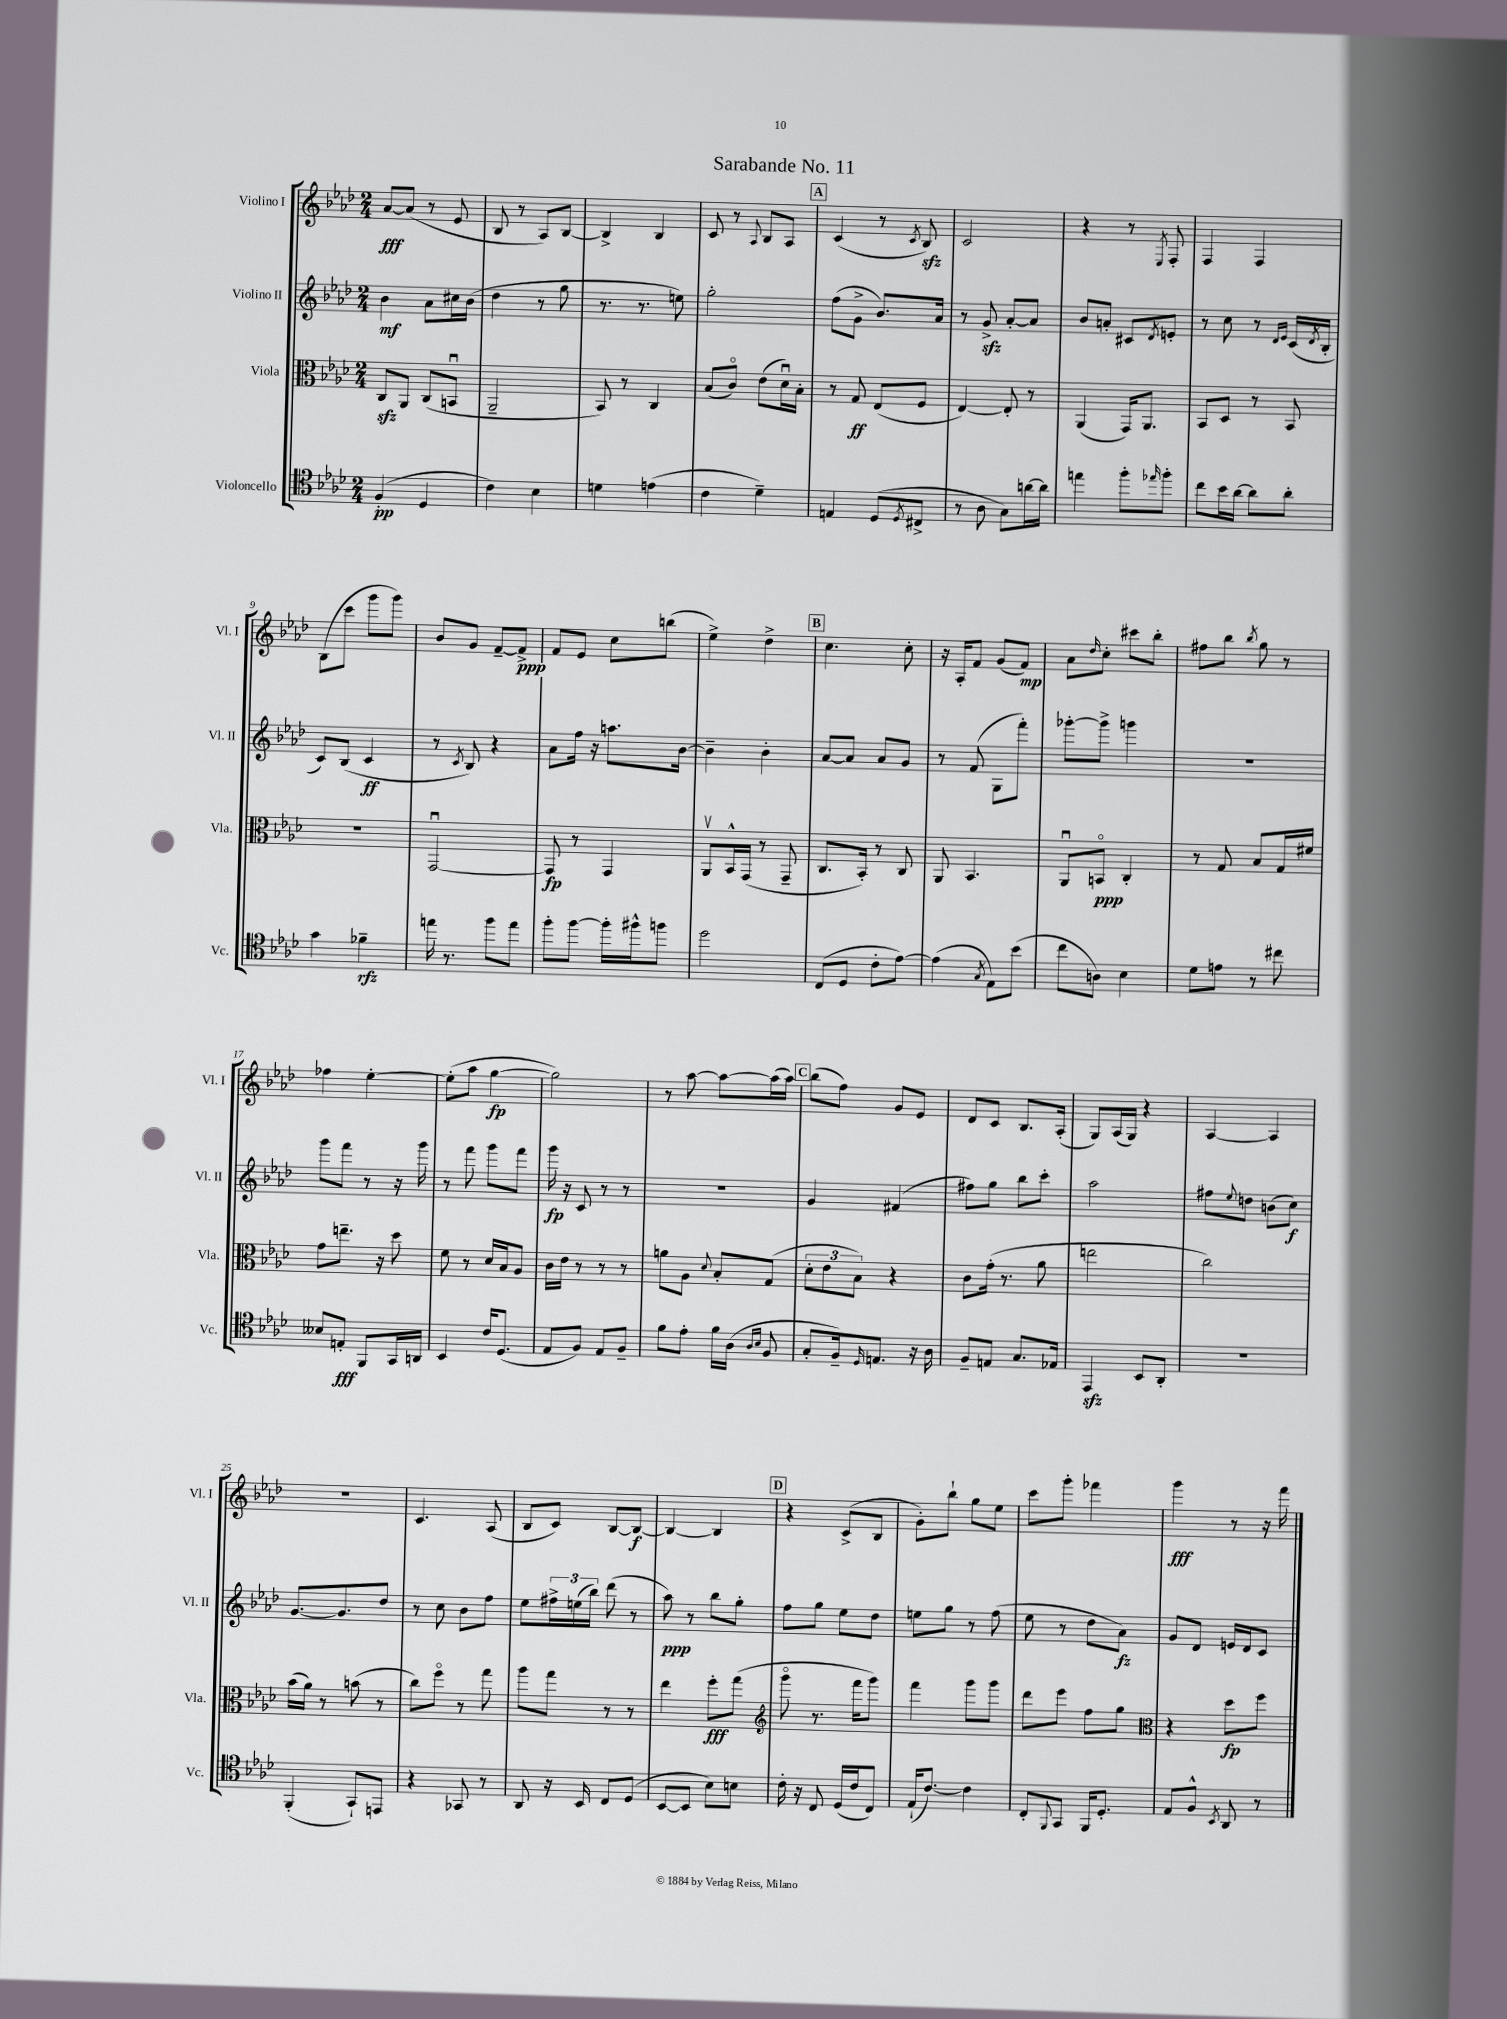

**kern	**kern	**kern	**kern
*staff4	*staff3	*staff2	*staff1
*clefC4	*clefC3	*clefG2	*clefG2
*k[b-e-a-d-]	*k[b-e-a-d-]	*k[b-e-a-d-]	*k[b-e-a-d-]
*M2/4	*M2/4	*M2/4	*M2/4
(4F'/	8C/L	4b-\	[8a-/L
.	8AA-/J	.	(8a-/]J
4D-/	(8C/L	8a-\L	8r
.	8BBu/J	16cc#\L	8e-/
.	.	(16b-\JJ	.
=	=	=	=
4c\)	2AA-~/	4dd-\	8B-/
.	.	.	8r
4B-\	.	8r	8A-/L)
.	.	8gg\	[8B-/J
=	=	=	=
4d\	8BB-/)	8.r	4B-^/]
.	8r	.	.
.	.	8.r	.
(4e\	4C/	.	4B-/
.	.	8ee\)	.
=	=	=	=
4c\	(8B-/L	2gg'\	8c/
.	8co/J)	.	8r
.	.	.	8qqA-/
4d-~\)	(8e-\L	.	8B-/L
.	16d-u\L)	.	8A-/J
.	16B-'\JJ	.	.
=	=	=	=
4E/	8r	(8ff\L	(4c/
.	8G/	8g^\J	.
(8D-/L	(8E-/L	8.b-/L)	8r
8qD-/	.	.	8qc/
8C#^/J	8F/J	.	8B-/)
.	.	16a-/Jk	.
=	=	=	=
8r	[4E-/)	8r	2c/
8A-\	.	8g^/	.
8G\L)	8E-'/]	[8a-'/L	.
[16a\L	8r	8a-/]J	.
16a\]JJ	.	.	.
=	=	=	=
4ee\	(4AA-/	8b-/L	4r
.	.	8a'/J	.
8ff'\L	16GG/LK)	8c#/L	8r
.	8.AA-/J	.	.
16qqee-/	.	8qd-/	8qE-/
8ff'\J	.	8e'/J	8F'/
=	=	=	=
8cc\L	8BB-/L	8r	4F/
16b-\L	8D-/J	8cc\	.
[16a-\JJ	.	.	.
8a-\]L	8r	8r	4F/
.	.	16qqd-/LL	.
.	.	16qqe-/JJ	.
8a-'\J	8BB-/	(16c/LL	.
.	.	8qd-/	.
.	.	16B-'/JJ	.
=	=	=	=
4g\	2r	8c/L)	(8B-\L
.	.	(8B-/J	8ccc\J
4f-~\	.	4c/	8ggg\L
.	.	.	8ggg\J)
=	=	=	=
16ee\	[2GGu/	8r	8b-/L
8.r	.	.	.
.	.	8qc/	.
.	.	8B-/)	8g/J
8ff\L	.	4r	[8f~/L
8ee\J	.	.	8f^/]J
=	=	=	=
8ff'\L	8GG/]	8a-\L	8f/L
[8ff\J	8r	16ff\Jk	8e-/J
.	.	16r	.
16ff'\]LL	4GG/	8.aa\L	8cc\L
16ff#^^\J	.	.	.
8ff\J	.	.	(8bb\J
.	.	[16b-\Jk	.
=	=	=	=
2dd-\	8AA-v/L	4b-~\]	4ee-^\)
.	16BB-^^/L	.	.
.	(16GG/JJ	.	.
.	8r	4b-'\	4dd-^\
.	8GG~/	.	.
=	=	=	=
(8C/L	8.C/L	[8a-/L	4.cc\
8D-/J	.	8a-/]J	.
.	16BB-'/Jk)	.	.
8c'\L	8r	8a-/L	.
[8e-\J)	8C/	8g/J	8cc'\
=	=	=	=
(4e-\]	8AA-/	8r	16r
.	.	.	16A-'/LK
.	4.BB-/	(8f/	8f/J
8qG/	.	.	.
8E-\L)	.	8G\L	(8g/L
(8b-\J	.	8fff'\J)	8f/J)
=	=	=	=
8cc\L	8AA-u/L	[8ggg-'\L	8a-\L
.	.	.	16qqdd-/
8A\J)	8BBo/J	8ggg-^\]J	8cc'\J
4B-\	4C'/	4ggg\	8ccc#\L
.	.	.	8bb-'\J
=	=	=	=
8d-\L	8r	2r	8ff#\L
8e\J	8G/	.	8bb-\J
.	.	.	8qbb-/
8r	8B-/L	.	8gg\
8cc#\	16G/L	.	8r
.	16f#/JJ	.	.
=	=	=	=
8B--/L	8g\L	8ggg\L	4ff-\
8E'/J	8.ee~\J	8fff\J	.
8FF/L	.	8r	[4ee-'\
.	16r	.	.
16GG/L	8dd-\	16r	.
16AA/JJ	.	16ggg\	.
=	=	=	=
4BB-/	8f\	8r	(8ee-'\]L
.	8r	8fff\	8aa-\J
16c/LK	16d-/LL	8ggg\L	[4gg\
(8.D-/J	16B-/J	.	.
.	8A-/J	8fff\J	.
=	=	=	=
8E-/L	16c\LL	16ggg\	2gg\])
.	16e-\JJ	16r	.
8F/J)	8r	8c/	.
8E-/L	8r	8r	.
8F~/J	8r	8r	.
=	=	=	=
8f\L	8a\L	2r	8r
8e-'\J	8A-\J	.	[8aa-\
.	8qqd-/	.	.
16f\LL	8B-'/L	.	8aa-\_L
(16A-\JJ	.	.	.
16qqA-/LL	.	.	.
16qqB-/JJ	.	.	.
8F/	(8G/J	.	(16aa-\]L
.	.	.	16aa-\JJ)
=	=	=	=
8G'/L	12d-'\L	4g/	(8bb-\L
.	12e-\	.	.
16F~/k)	.	.	8ff\J)
.	12B-\J)	.	.
16qqD-/	.	.	.
8.E/J	.	.	.
.	4r	(4f#/	8g/L
16r	.	.	8e-/J
16A-\	.	.	.
=	=	=	=
8F~/L	8c\L	8ff#\L)	8d-/L
8E/J	(16g'\Jk	8gg\J	8c/J
.	8.r	.	.
8.G/L	.	8bb-\L	8.B-/L
.	8a-\	8ccc'\J	.
16E-/Jk	.	.	(16A-'/Jk
=	=	=	=
4EE-/	2ee\	2aa-\	8G/L)
.	.	.	(16A-/L
.	.	.	16G/JJ)
8BB-/L	.	.	4r
8AA-'/J	.	.	.
=	=	=	=
2r	2cc\)	8ff#\L	[4A-/
.	.	8qqee-/	.
.	.	8dd\J	.
.	.	(8b\L	4A-/]
.	.	8cc\J)	.
=	=	=	=
(4FF'/	(16b-\LL	[8.g/L	2r
.	16a-\JJ)	.	.
.	8r	.	.
.	.	8.g/]	.
8GG`/L)	(8b\	.	.
8EE/J	8r	8dd-/J	.
=	=	=	=
4r	8cc\L)	8r	4.c/
.	8ffo\J	8cc\	.
8GG-/	8r	8b-\L	.
8r	8gg\	8ff\J	(8A-/
=	=	=	=
8AA-/	8aa-\L	8ee-\L	8B-/L
16r	8gg\J	24ff#^\L	8c/J)
.	.	(24ee\	.
16BB-/	.	.	.
.	.	24bb-\JJ)	.
8C/L	8r	(8ddd-\	[8B-/L
(8D-/J	8r	8r	8B-/_J
=	=	=	=
[8BB-/L	4ee-\	8aa-\)	4B-/_
8BB-/]J	.	8r	.
8B-\L)	8ff'\L	8bb-\L	4B-/]
8B\J	(8gg\J	8gg'\J	.
=	=	=	=
*	*clefG2	*	*
16c'\	8gggo\	8ff\L	4r
16r	.	.	.
8C/	8.r	8gg\J	.
(16D-/LL	.	8ee-\L	(8c^/L
16c/J	16fff\LK	.	.
8C/J)	8ggg\J)	8dd-\J	8B-/J
=	=	=	=
(16E-`/LK	4fff\	8ee\L	8g'\L)
[8.c/J)	.	.	.
.	.	8gg\J	8bb-`\J
4c\]	8ggg\L	8r	8gg\L
.	8ggg\J	(8ff\	8ee-\J
=	=	=	=
8C'/L	8ddd-\L	8ee-\	8ccc\L
8qqFF/	.	.	.
8GG/J	8eee-\J	8r	8ggg'\J
16FF/LK	8ff\L	8dd-\L	4fff-\
8.D-'/J	.	.	.
.	8gg\J	8a-\J)	.
=	=	=	=
*	*clefC3	*	*
8E-/L	4r	8g/L	4ggg\
8F^^/J	.	8d-/J	.
8qBB-/	.	.	.
8AA-/	8dd-\L	16e/LL	8r
.	.	16d-/J	.
8r	8ff\J	8c/J	16r
.	.	.	16fff\
==	==	==	==
*-	*-	*-	*-
